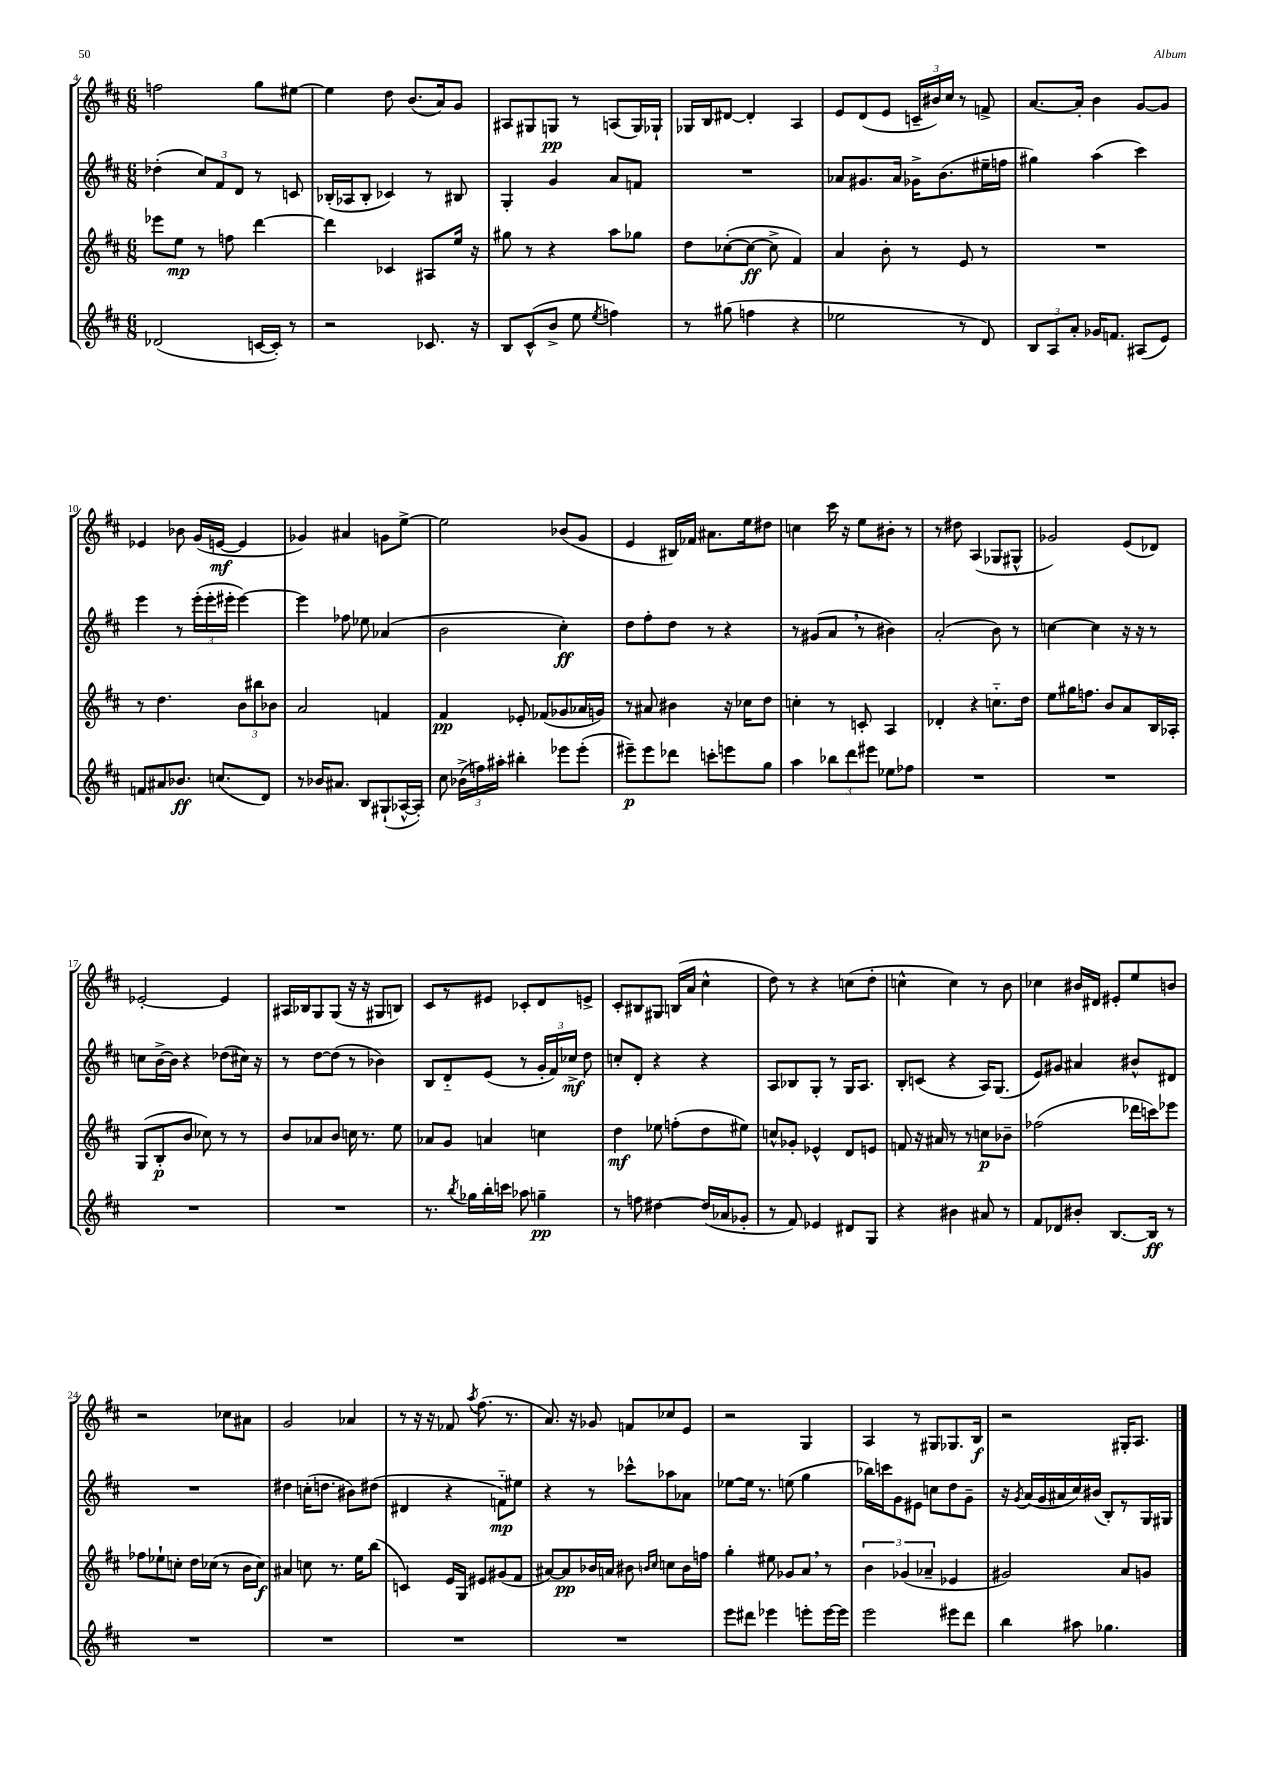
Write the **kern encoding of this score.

**kern	**dynam	**kern	**dynam	**kern	**dynam	**kern	**dynam
*part4	*part4	*part3	*part3	*part2	*part2	*part1	*part1
*staff4	*staff4	*staff3	*staff3	*staff2	*staff2	*staff1	*staff1
*clefG2	*	*clefG2	*	*clefG2	*	*clefG2	*
*k[f#c#]	*	*k[f#c#]	*	*k[f#c#]	*	*k[f#c#]	*
*M6/8	*	*M6/8	*	*M6/8	*	*M6/8	*
=4	=4	=4	=4	=4	=4	=4	=4
(2d-X/	.	8eee-X\L	.	(4dd-X'\	.	2ffn\	.
.	.	8ee\J	mp	.	.	.	.
.	.	8r	.	12cc#/L)	.	.	.
.	.	.	.	12f#/	.	.	.
.	.	8ffn\	.	.	.	.	.
.	.	.	.	12d/J	.	.	.
[16cn/LL	.	[4ddd\	.	8r	.	8gg\L	.
16c'/JJ])	.	.	.	.	.	.	.
8r	.	.	.	8cn/	.	[8ee#X\J	.
=5	=5	=5	=5	=5	=5	=5	=5
2r	.	4ddd\]	.	(16B-X'/LL	.	4ee#\]	.
.	.	.	.	16A-X/J	.	.	.
.	.	.	.	8B-'/J	.	.	.
.	.	4c-X/	.	4c-X/)	.	8dd\	.
.	.	.	.	.	.	(8.b/L	.
8.c-X/	.	8A#X/L	.	8r	.	.	.
.	.	.	.	.	.	16a/k)	.
.	.	16ee/Jk	.	8B#X/	.	8g/J	.
16r	.	16r	.	.	.	.	.
=6	=6	=6	=6	=6	=6	=6	=6
8B/L	.	8gg#X\	.	4G'/	.	8A#X/L	.
(8c#^^/	.	8r	.	.	.	8G#X/	.
8b^/J	.	4r	.	4g/	.	8Gn/J	pp
8ee\	.	.	.	.	.	8r	.
8qee/	.	.	.	.	.	.	.
4ffn\)	.	8aa\L	.	8a/L	.	(8An/L	.
.	.	8gg-X\J	.	8fn/J	.	16G/L)	.
.	.	.	.	.	.	16G-X`/JJ	.
=7	=7	=7	=7	=7	=7	=7	=7
8r	.	8dd\L	.	2.r	.	16G-X/LL	.
.	.	.	.	.	.	16B/J	.
(8gg#X\	.	([8cc-X'\	.	.	.	[8d#X/J	.
4ffn\	.	8cc-\J_	ff	.	.	4d#'/]	.
.	.	8cc-^\]	.	.	.	.	.
4r	.	4f#/)	.	.	.	4A/	.
=8	=8	=8	=8	=8	=8	=8	=8
2ee-X\	.	4a/	.	8a-X/L	.	8e/L	.
.	.	.	.	8.g#X/	.	(8d/	.
.	.	8b'\	.	.	.	8e/J	.
.	.	.	.	16a-/Jk	.	.	.
.	.	8r	.	16g-X^\KL	.	24cn~/LL	.
.	.	.	.	.	.	24b#X/)	.
.	.	.	.	(8.b\	.	.	.
.	.	.	.	.	.	24cc#/JJ	.
8r	.	8e/	.	.	.	8r	.
8d/)	.	8r	.	16ee#X~\L	.	8fn^/	.
.	.	.	.	16ffn\JJ	.	.	.
=9	=9	=9	=9	=9	=9	=9	=9
12B/L	.	2.r	.	4gg#X\)	.	[8.a/L	.
12A/	.	.	.	.	.	.	.
12a'/J	.	.	.	.	.	.	.
.	.	.	.	.	.	16a'/Jk]	.
16g-X/KL	.	.	.	(4aa\	.	4b\	.
8.fn/J	.	.	.	.	.	.	.
(8A#X/L	.	.	.	4ccc#\)	.	[8g/L	.
8e/J)	.	.	.	.	.	8g/J]	.
!!LO:LB:g=z
=10	=10	=10	=10	=10	=10	=10	=10
8fn/L	.	8r	.	4eee\	.	4e-X/	.
8a#X/	.	4.dd\	.	.	.	.	.
8.b-X/J	ff	.	.	8r	.	8b-X\	.
.	.	.	.	(24eee'\LL	.	(16g/LL	.
.	.	.	.	24eee'\	.	.	.
(8.ccn/L	.	.	.	.	.	[16en/JJ	mf
.	.	.	.	24eee#X'\JJ	.	.	.
.	.	12b\L	.	[4eee#\)	.	4e/]	.
.	.	12bb#X\	.	.	.	.	.
8d/J)	.	.	.	.	.	.	.
.	.	12b-X\J	.	.	.	.	.
=11	=11	=11	=11	=11	=11	=11	=11
8r	.	2a/	.	4eee#\]	.	4g-X/)	.
16b-X/KL	.	.	.	.	.	.	.
8.a#X/J	.	.	.	.	.	.	.
.	.	.	.	8ff-X\	.	4a#X/	.
8B/L	.	.	.	8ee-X\	.	.	.
(8G#X`/	.	4fn/	.	(4a-X/	.	8gn\L	.
[16A-X^^/L	.	.	.	.	.	[8ee^\J	.
16A-'/JJ])	.	.	.	.	.	.	.
=12	=12	=12	=12	=12	=12	=12	=12
8cc#\	.	4f#/	pp	2b\	.	2ee\]	.
(24b-X^\LL	.	.	.	.	.	.	.
24ffn\)	.	.	.	.	.	.	.
24aa#X'\JJ	.	.	.	.	.	.	.
4bb#X'\	.	8e-X'/	.	.	.	.	.
.	.	(8f-X/L	.	.	.	.	.
8eee-X\L	.	8g-X/	.	4cc#'\)	ff	(8b-X/L	.
(8eee-'\J	.	16a-X/L	.	.	.	8g/J	.
.	.	16gn/JJ)	.	.	.	.	.
=13	=13	=13	=13	=13	=13	=13	=13
8eee#X~\L)	p	8r	.	8dd\L	.	4e/	.
8eee#\	.	8a#X/	.	8ff#'\	.	.	.
8ddd-X\J	.	4b#X\	.	8dd\J	.	16B#X/LL)	.
.	.	.	.	.	.	16f-X/JJ	.
8cccn'\L	.	.	.	8r	.	8.a#X\L	.
8eeen\	.	16r	.	4r	.	.	.
.	.	16cc-X\KL	.	.	.	16ee\k	.
8gg\J	.	8dd\J	.	.	.	8dd#X\J	.
=14	=14	=14	=14	=14	=14	=14	=14
4aa\	.	4ccn'\	.	8r	.	4ccn\	.
.	.	.	.	(8g#X/L	.	.	.
12bb-X\L	.	8r	.	8a,/J	.	16ccc#\	.
.	.	.	.	.	.	16r	.
12ddd\	.	.	.	.	.	.	.
.	.	8cn'/	.	8r	.	8ee\L	.
12eee#X\J	.	.	.	.	.	.	.
8ee-X\L	.	4A/	.	4b#X\)	.	8b#X'\J	.
8ff-X\J	.	.	.	.	.	8r	.
=15	=15	=15	=15	=15	=15	=15	=15
2.r	.	4d-X'/	.	(2a'/	.	8r	.
.	.	.	.	.	.	8dd#X\	.
.	.	4r	.	.	.	(4A/	.
.	.	8.ccn\L	.	8b\)	.	8G-X/L	.
.	.	.	.	8r	.	8G#X^^/J	.
.	.	16dd\Jk	.	.	.	.	.
=16	=16	=16	=16	=16	=16	=16	=16
2.r	.	8ee\L	.	[4ccn\	.	2g-X/)	.
.	.	16gg#X\K	.	.	.	.	.
.	.	8.ffn\J	.	.	.	.	.
.	.	.	.	4cc\]	.	.	.
.	.	8b/L	.	.	.	.	.
.	.	8a/	.	16r	.	(8e/L	.
.	.	.	.	16r	.	.	.
.	.	16B/L	.	8r	.	8d-X/J)	.
.	.	16A-X'/JJ	.	.	.	.	.
!!LO:LB:g=z
=17	=17	=17	=17	=17	=17	=17	=17
2.r	.	(8G/L	.	8ccn\L	.	[2e-X'/	.
.	.	8B'/	p	[16b^\L	.	.	.
.	.	.	.	16b\JJ]	.	.	.
.	.	8b/J	.	4r	.	.	.
.	.	8cc-X\)	.	.	.	.	.
.	.	8r	.	(8dd-X\L	.	4e-/]	.
.	.	8r	.	16cc#X\Jk)	.	.	.
.	.	.	.	16r	.	.	.
=18	=18	=18	=18	=18	=18	=18	=18
2.r	.	8b/L	.	8r	.	16A#X/LL	.
.	.	.	.	.	.	16B-X/J	.
.	.	8a-X/	.	[8dd\L	.	8G/	.
.	.	8b/J	.	(8dd\J]	.	(8G/J	.
.	.	16ccn\	.	8r	.	16r	.
.	.	8.r	.	.	.	16r	.
.	.	.	.	4b-X\)	.	8G#X/L	.
.	.	8ee\	.	.	.	8Bn/J)	.
=19	=19	=19	=19	=19	=19	=19	=19
8.r	.	8a-X/L	.	8B/L	.	8c#/L	.
.	.	8g/J	.	8d/	.	8r	.
8qbb/	.	.	.	.	.	.	.
16gg-X\LL	.	.	.	.	.	.	.
16bb'\	.	4an/	.	(8e/J	.	8e#X/J	.
16cccn\JJ	.	.	.	.	.	.	.
8aa-X\	.	.	.	8r	.	8c-X'/L	.
4ggn~\	pp	4ccn\	.	24g'/LL	.	8d/	.
.	.	.	.	24f#/)	.	.	.
.	.	.	.	24cc-X^/JJ	mf	.	.
.	.	.	.	8dd\	.	8en^/J	.
=20	=20	=20	=20	=20	=20	=20	=20
8r	.	4dd\	mf	8ccn'/L	.	8c#'/L	.
8ffn\	.	.	.	8d'/J	.	8B#X/	.
[4dd#X\	.	8ee-X\	.	4r	.	8G#X/J	.
.	.	(8ffn'\L	.	.	.	(16Bn/LL	.
.	.	.	.	.	.	16a/JJ	.
(16dd#/LL]	.	8dd\	.	4r	.	4cc#^^\	.
16a-X/J	.	.	.	.	.	.	.
8g-X'/J	.	8ee#X\J)	.	.	.	.	.
=21	=21	=21	=21	=21	=21	=21	=21
8r	.	8ccn^^/L	.	8A/L	.	8dd\)	.
8f#/)	.	8g-X'/J	.	8B-X/	.	8r	.
4e-X/	.	4e-X^^/	.	8G'/J	.	4r	.
.	.	.	.	8r	.	.	.
8d#X/L	.	8d/L	.	16G/KL	.	(8ccn\L	.
.	.	.	.	8.A/J	.	.	.
8G/J	.	8en/J	.	.	.	8dd'\J	.
=22	=22	=22	=22	=22	=22	=22	=22
4r	.	8fn/	.	8B'/L	.	4ccn^^\	.
.	.	16r	.	(8cn/J	.	.	.
.	.	16a#X/	.	.	.	.	.
4b#X\	.	8r	.	4r	.	4cc\)	.
.	.	8r	.	.	.	.	.
8a#X/	.	8ccn\L	p	16A/KL)	.	8r	.
.	.	.	.	(8.G/J	.	.	.
8r	.	8b-X~\J	.	.	.	8b\	.
=23	=23	=23	=23	=23	=23	=23	=23
8f#/L	.	(2ff-X\	.	8e/L)	.	4cc-X\	.
8d-X/	.	.	.	8g#X/J	.	.	.
8b#X'/J	.	.	.	4a#X/	.	16b#X/LL	.
.	.	.	.	.	.	16d#X/JJ	.
[8.B/L	.	.	.	.	.	8e#X'/L	.
.	.	16ddd-X\LL	.	8b#X^^/L	.	8ee/	.
16B/Jk]	ff	16cccn\J)	.	.	.	.	.
8r	.	8eee-X\J	.	8d#X/J	.	8bn/J	.
!!LO:LB:g=z
=24	=24	=24	=24	=24	=24	=24	=24
2.r	.	8ff-X\L	.	2.r	.	2r	.
.	.	8ee-X`\	.	.	.	.	.
.	.	8ccn'\J	.	.	.	.	.
.	.	16dd\LL	.	.	.	.	.
.	.	(16cc-X\JJ	.	.	.	.	.
.	.	8r	.	.	.	8cc-X\L	.
.	.	16b\LL	.	.	.	8a#X\J	.
.	.	16cc-\JJ)	f	.	.	.	.
=25	=25	=25	=25	=25	=25	=25	=25
2.r	.	4a#X/	.	4dd#X\	.	2g/	.
.	.	8ccn\	.	(16ccn'\KL	.	.	.
.	.	.	.	8.ddn\J	.	.	.
.	.	8.r	.	.	.	.	.
.	.	.	.	8b#X\L)	.	4a-X/	.
.	.	16ee\KL	.	.	.	.	.
.	.	(8bb\J	.	(8dd#X\J	.	.	.
=26	=26	=26	=26	=26	=26	=26	=26
2.r	.	4cn/)	.	4d#X/	.	8r	.
.	.	.	.	.	.	16r	.
.	.	.	.	.	.	16r	.
.	.	16e/LL	.	4r	.	8f-X/	.
.	.	16G/JJ	.	.	.	.	.
.	.	.	.	.	.	8qaa/	.
.	.	8e#X/L	.	.	.	(8.ff#\	.
.	.	(8g#X/	.	8fn\L)	mp	.	.
.	.	.	.	.	.	8.r	.
.	.	8f#/J	.	8ee#X\J	.	.	.
=27	=27	=27	=27	=27	=27	=27	=27
2.r	.	[8a#X/L)	.	4r	.	8.a/)	.
.	.	8a#/]	pp	.	.	.	.
.	.	.	.	.	.	16r	.
.	.	16b-X/L	.	8r	.	8g-X/	.
.	.	16an/JJ	.	.	.	.	.
.	.	8b#X\	.	8ccc-X^^\L	.	8fn/L	.
.	.	16qqbn/LL	.	.	.	.	.
.	.	16qqcc#/JJ	.	.	.	.	.
.	.	8ccn\L	.	8aa-X\	.	8cc-X/	.
.	.	16b\L	.	8a-X\J	.	8e/J	.
.	.	16ffn\JJ	.	.	.	.	.
=28	=28	=28	=28	=28	=28	=28	=28
8eee\L	.	4gg'\	.	[8ee-X\L	.	2r	.
8ddd#X\J	.	.	.	16ee-\Jk]	.	.	.
.	.	.	.	8.r	.	.	.
4eee-X\	.	8ee#X\	.	.	.	.	.
.	.	8g-X/L	.	(8een\	.	.	.
8eeen'\L	.	8a,/J	.	4gg\	.	4G/	.
[16eee\L	.	8r	.	.	.	.	.
16eee\JJ]	.	.	.	.	.	.	.
=29	=29	=29	=29	=29	=29	=29	=29
2eee\	.	6b\	.	16bb-X\LL)	.	4A/	.
.	.	.	.	16cccn\J	.	.	.
.	.	.	.	8g\	.	.	.
.	.	(6g-X/	.	.	.	.	.
.	.	.	.	8e#X\J	.	8r	.
.	.	6a-X~/	.	.	.	.	.
.	.	.	.	8ccn\L	.	8G#X/L	.
8eee#X\L	.	4e-X/	.	8dd\	.	8.G-X/	.
8ddd\J	.	.	.	8g~\J	.	.	.
.	.	.	.	.	.	16B/Jk	f
=30	=30	=30	=30	=30	=30	=30	=30
4bb\	.	2g#X/)	.	16r	.	2r	.
.	.	.	.	8qg/	.	.	.
.	.	.	.	(16a/LL	.	.	.
.	.	.	.	16g/	.	.	.
.	.	.	.	16a#X/	.	.	.
8aa#X\	.	.	.	16cc#/)	.	.	.
.	.	.	.	(16b#X/JJ	.	.	.
4.gg-X\	.	.	.	8B'/L)	.	.	.
.	.	8a/L	.	8r	.	16G#X'/KL	.
.	.	.	.	.	.	8.A/J	.
.	.	8gn/J	.	16G/L	.	.	.
.	.	.	.	16G#X/JJ	.	.	.
==	==	==	==	==	==	==	==
*-	*-	*-	*-	*-	*-	*-	*-
